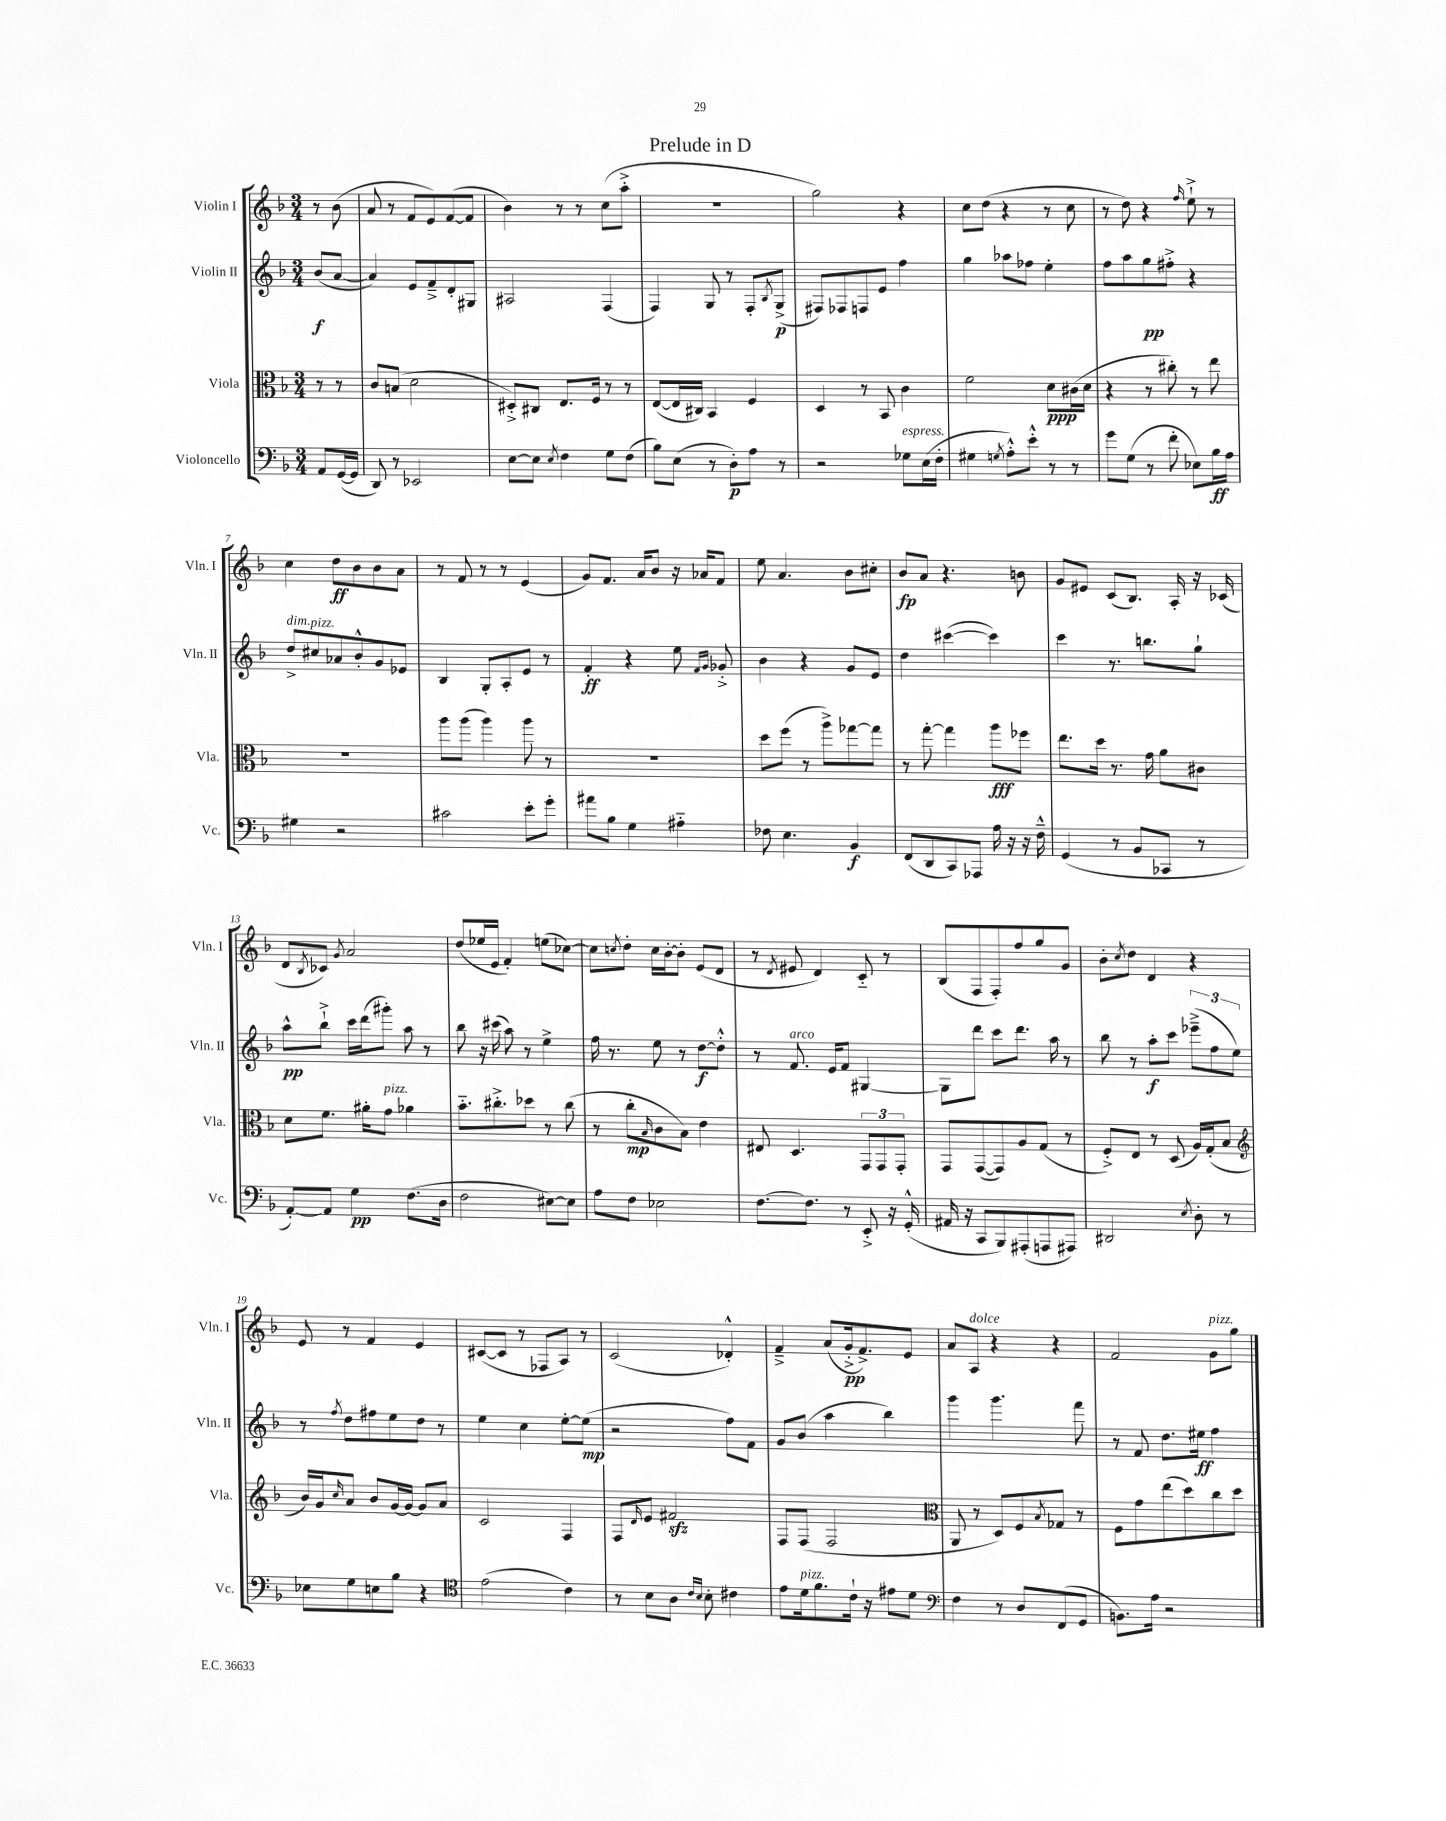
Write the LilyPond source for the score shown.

\header { title = "Prelude in D" }
<<
\new StaffGroup <<
\new Staff = "s0" \with { instrumentName = "Violin I" shortInstrumentName = "Vln. I" } {
    \clef treble \key f \major \numericTimeSignature \time 3/4 \partial 4
    r8 bes'8( |
    a'8 r8 f'8 e'8) f'8~( f'8 |
    bes'4) r8 r8 c''8( a''8-.-> |
    R2. |
    g''2) r4 |
    c''8 d''8( r4 r8 c''8 |
    r8 d''8) r4 \grace { f''16 } e''8-!-> r8 |
    c''4 d''8\ff bes'8 bes'8 a'8 |
    r8 f'8 r8 r8 e'4( |
    g'8) f'8. a'16 bes'8 r16 aes'16 f'8 |
    e''8 a'4. bes'8 cis''8-. |
    bes'8\fp a'8 r4. b'8 |
    g'8 eis'8 c'8( bes8.) a16-. r16 ces'16( |
    d'8 \acciaccatura { bes8 } ces'8) \acciaccatura { g'8 } a'2 |
    d''8( ees''16 e'16 f'4-.) e''8( ces''8~) |
    ces''8 \acciaccatura { c''8 } d''8-. c''16 bes'16~-. bes'8-. e'8( d'8 |
    r8 \acciaccatura { d'8 } eis'8 d'4) c'8-_ r8 |
    bes8( f8 f8-.) f''8 g''8 g'8 |
    bes'8-. \acciaccatura { c''8 } d''8 d'4 r4 |
    e'8 r8 f'4 e'4 |
    cis'8~( cis'8 r8 fes8 a8) r8 |
    c'2( des'4-.-^) |
    f'4---> a'8( g'16-.->\pp f'8.->) e'8 |
    a'8 a8^\markup { \italic "dolce" } r4 r4 |
    f'2 g'8^\markup { \italic "pizz." } g''8 \bar "|." |
}
\new Staff = "s1" \with { instrumentName = "Violin II" shortInstrumentName = "Vln. II" } {
    \clef treble \key f \major \numericTimeSignature \time 3/4 \partial 4
    bes'8\f( a'8~ |
    a'4) e'8 f'8---> d'8-. gis8 |
    ais2 f4( |
    f4) g8 r8 f8-. \acciaccatura { bes8 } g8->\p( |
    fis8) fes8 f8 e'8 f''4 |
    g''4 aes''8 fes''8 e''4-. |
    f''8 a''8 g''8\pp fis''8-.-> r4 |
    d''8->^\markup { \italic "dim." } cis''8^\markup { \italic "pizz." } aes'8 bes'8-.-^ g'8 ees'8 |
    bes4 g8-. a8-. e'8 r8 |
    f'4-.\ff r4 e''8 \grace { f'16 g'16 } ges'8-.-> |
    bes'4 r4 g'8 e'8 |
    d''4 cis'''4~( cis'''4) |
    c'''4 r8. b''8. g''8-! |
    a''8-^\pp bes''8-!-> c'''16 d'''16( gis'''8-.) a''8 r8 |
    bes''8 r16 cis'''16( a''8) r8 e''4-> |
    f''16 r8. e''8 r8 d''8~\f d''8-.-^ |
    r8 f'8.^\markup { \italic "arco" } e'16 f'8 gis4~ |
    gis8 d'''8 c'''8 d'''8. a''16 r8 |
    bes''8 r8 a''8-.\f c'''8 \tuplet 3/2 { ees'''8--->( f''8 e''8) } |
    r8 \acciaccatura { f''8 } d''8 fis''8 e''8 d''8 r8 |
    e''4 c''4 e''8~-. e''8\mp( |
    r2 f''8) f'8 |
    g'8 bes'8( a''4 bes''4) |
    g'''4 g'''4. f'''8 |
    r8 f'8 d''8. eis''16\ff f''4 \bar "|." |
}
\new Staff = "s2" \with { instrumentName = "Viola" shortInstrumentName = "Vla." } {
    \clef alto \key f \major \numericTimeSignature \time 3/4 \partial 4
    r8 r8 |
    c'8 b8( d'2 |
    dis8-.->) cis8 e8. f16 r8 r8 |
    e8~( e16 cis16) bes,4 f4 |
    d4 r8 bes,8 c'4 |
    f'2 d'8\ppp cis'16( d'16 |
    r4 r8 cis''8-.) r8 e''8 |
    R2. |
    a''8 a''8( a''4) a''8 r8 |
    R2. |
    d''8 f''8( r8 a''8->) ges''8~ ges''8 |
    r8 g''8~-. g''4 a''8\fff fes''8 |
    e''8. d''16 r8. g'16 a'8 cis'8 |
    d'8 f'8. ais'16-. g'8^\markup { \italic "pizz." } aes'4 |
    bes'8.-_ cis''8.-.-> des''8 r8 cis''8( |
    r8 c''8-.\mp \grace { bes16 } c'8 bes8) e'4 |
    eis8 d4. \tuplet 3/2 { g,8 g,8 g,8-. } |
    g,8 g,8~( g,8) a8 g8( r8 |
    f8-.->) e8 r8 d8( a16) g16-.( bes8 |
    \clef treble bes'16) g'16 \grace { c''16 } a'8 bes'8 g'16~ g'16~ g'8 a'8 |
    c'2 f4 |
    f8 \grace { d'16 } e'8 fis'2\sfz |
    f8 f8( f2 |
    \clef alto a,8 r8 d8) f8 \acciaccatura { bes8 } ges8 r8 |
    f8 g'8 e''8( d''8) c''8 d''8 \bar "|." |
}
\new Staff = "s3" \with { instrumentName = "Violoncello" shortInstrumentName = "Vc." } {
    \clef bass \key f \major \numericTimeSignature \time 3/4 \partial 4
    a,8 g,16~( g,16 |
    d,8) r8 ees,2 |
    e8~ e8 \acciaccatura { e8 } f4 g8 f8( |
    bes8) e8( r8 d8-.\p) a8 r8 |
    r2 ges8^\markup { \italic "espress." } e16( f16-. |
    gis4 \acciaccatura { g8 } a8-.-^) e'8-.-^ r8 r8 |
    g'8 g8( r8 f'8-. ees8) bes16\ff a16 |
    gis4 r2 |
    cis'2 e'8-. g'8-. |
    ais'8 bes8 g4 ais4-_ |
    fes8 e4. bes,4\f |
    f,8( d,8 c,8) aes,,8 a16 r16 r16 f16---^ |
    g,4( r8 bes,8 ces,8 r8 |
    a,8~-.) a,8 g4\pp f8.( d16 |
    f2 eis8~) eis8 |
    a8 f8 ees2 |
    f8.~ f8. r8 e,8-.-> r16 g,16-.-^( |
    ais,16 r16 c,8 bes,,8) ais,,8-.( a,,8 ais,,8) |
    dis,2 \acciaccatura { e8 } d8-. r8 |
    ees8 g8 e8 bes8 r4 |
    \clef tenor e'2( c'4) |
    r8 bes8 a8 \grace { c'16 bes16 } bes8-. cis'4 |
    e'8 d'16^\markup { \italic "pizz." } f'8. c'16-! r16 eis'8 d'8 |
    \clef bass f4 r8 d8 f,8( g,8 |
    b,8.) a16 r2 \bar "|." |
}
>>
>>
